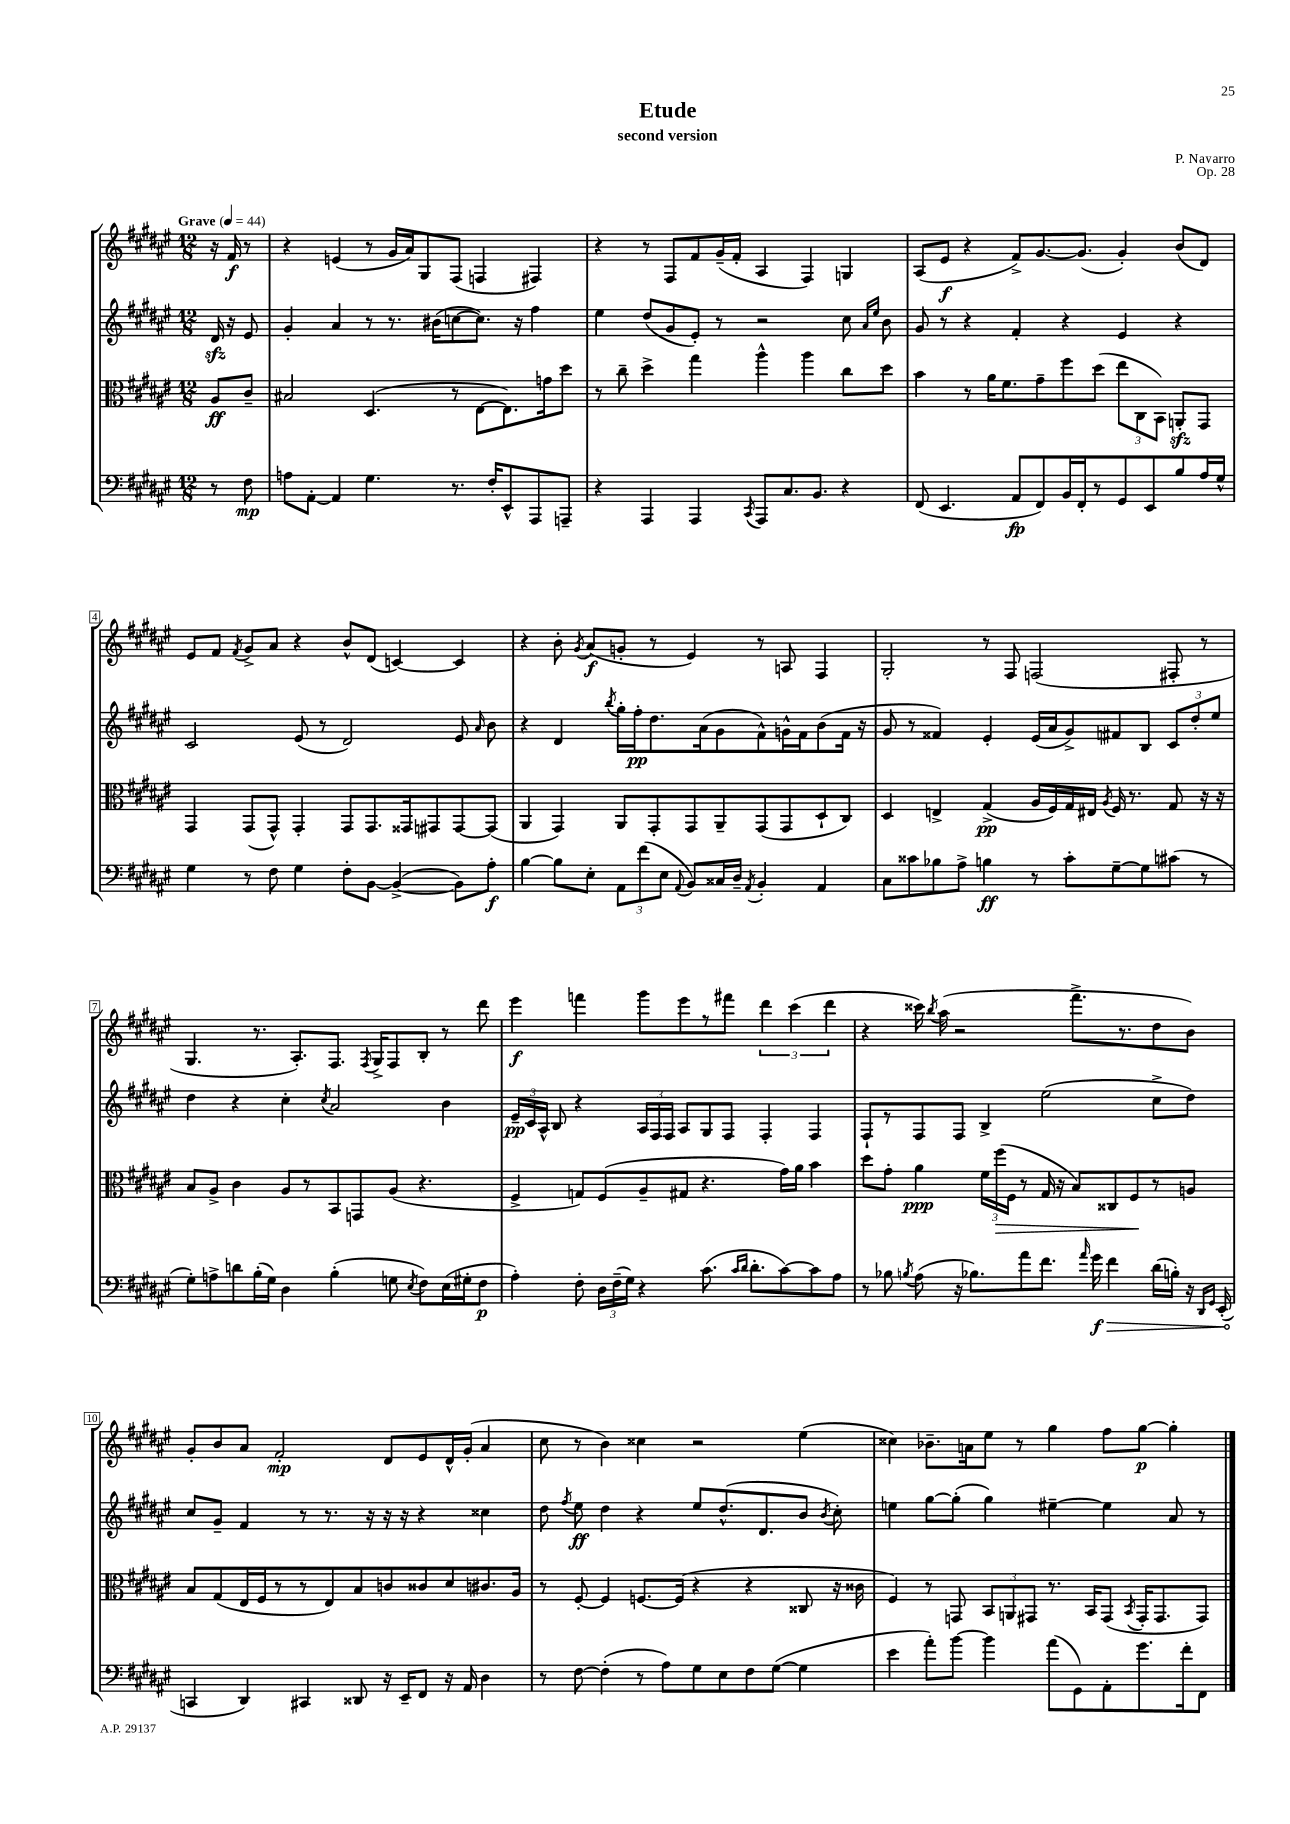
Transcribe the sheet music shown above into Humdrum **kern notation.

**kern	**kern	**kern	**kern
*staff4	*staff3	*staff2	*staff1
*clefF4	*clefC3	*clefG2	*clefG2
*k[f#c#g#d#a#e#]	*k[f#c#g#d#a#e#]	*k[f#c#g#d#a#e#]	*k[f#c#g#d#a#e#]
*M12/8	*M12/8	*M12/8	*M12/8
*MM44	*MM44	*MM44	*MM44
8r	8A#	16d#	16r
.	.	16r	16f#
8F#	8c#~	8e#	8r
=	=	=	=
8A	2B#	4g#'	4r
[8AA#'	.	.	.
4AA#]	.	4a#	(4e
4.G#	(4.D#	8r	8r
.	.	8.r	16g#
.	.	.	16a#)
.	.	.	8G#
.	.	(16b#	.
8.r	8r	[8cc	(8F#
.	[8E#	8.cc])	4F
16F#'	.	.	.
8EE#^^	8.E#])	.	.
.	.	16r	.
8AAA#	.	4ff#	4F#)
.	16g	.	.
8AAA~	8dd#	.	.
=	=	=	=
4r	8r	4ee#	4r
.	8cc#~	.	.
4AAA#	4dd#^	(8dd#	8r
.	.	8g#	8F#
4AAA#	4gg#	8e#')	8f#
.	.	8r	(16g#~
.	.	.	16f#'
8qCC#	.	.	.
8AAA#	4aa#^^	2r	4A#
8.C#	.	.	.
.	4aa#	.	4F#)
8.BB	.	.	.
4r	8cc#	8cc#	4G
.	.	16qqa#	.
.	.	16qqee#	.
.	8dd#	8b	.
=	=	=	=
(8FF#	4b	8g#	(8A#
4.EE#	.	8r	8e#
.	8r	4r	4r
.	16a#	.	.
.	8.f#	.	.
8AA#	.	4f#'	8f#^)
8FF#)	8g#~	.	[8.g#
16BB	8ff#	4r	.
16FF#'	.	.	(8.g#]
8r	(8dd#	.	.
8GG#	12ee#	4e#	4g#')
.	12C#	.	.
8EE#	.	.	.
.	12BB)	.	.
8B	8AA'	4r	(8b
16A#	8GG#	.	8d#)
16G#^^	.	.	.
=	=	=	=
4G#	4GG#	2c#	8e#
.	.	.	8f#
.	.	.	8qf#
8r	(8GG#	.	8g#^
8F#	8GG#^^)	.	8a#
4G#	4GG#'	(8e#	4r
.	.	8r	.
8F#'	8GG#	2d#)	8b^^
[8BB	8.GG#	.	(8d#
(4BB^_	.	.	[4c)
.	16GG##	.	.
.	8GG#	.	.
8BB])	[8GG#	8e#	4c]
.	.	16qqa#	.
8A#'	(8GG#]	8b	.
=	=	=	=
[4B	4AA#	4r	4r
8B]	4GG#)	4d#	8b'
.	.	.	8qg#
8E#'	.	.	(8a#
.	.	8qbb	.
12AA#	8AA#	16gg#'	8g'
.	.	16ff#'	.
(12f#	.	.	.
.	8GG#'	8.dd#	8r
12E#	.	.	.
8qqAA#	.	.	.
8BB)	8GG#	.	4e#)
.	.	(16a#	.
16C##	8AA#~	8g#	.
16D#~	.	.	.
8qAA#	.	.	.
4BB'	(8GG#	8f#^^)	8r
.	8GG#	16g^^	8A
.	.	16f#	.
4AA#	8D#`	(8b	4F#
.	8C#)	16f#	.
.	.	16r	.
=	=	=	=
8C#	4D#	8g#	2G#'
8c##	.	8r	.
8B-	4E^	4f##)	.
8A#^	.	.	.
4B	(4G#^	4e#'	8r
.	.	.	8F#
8r	16A#	(16e#	(2F
.	16F#)	16a#	.
8c##'	16G#	8g#^)	.
.	16E#	.	.
.	8qA#	.	.
[8G#~	16F#	8f#	.
.	8.r	.	.
8G#]	.	8B	.
(8c#	8G#	12c#	8F#'
.	.	12dd#'	.
8r	16r	.	8r
.	.	12ee#	.
.	16r	.	.
=	=	=	=
8G#')	8B	4dd#	4.G#
8A^	8A#^	.	.
8d	4c#	4r	.
(16B'	.	.	8.r
16G#)	.	.	.
4D#	8A#	4cc#'	.
.	.	.	8.A#')
.	8r	.	.
.	.	8qcc#	.
(4B'	8BB	2a#	8.F#
.	8GG	.	.
.	.	.	8qF#
.	.	.	16G#^
8G	(8A#	.	8F#
8qE#	.	.	.
8F#)	4.r	.	8B'
(16E#	.	4b	8r
16G#'	.	.	.
8F#	.	.	8ddd#
=	=	=	=
4A#')	4F#^	24e#~	4eee#
.	.	24c#	.
.	.	24A#^^	.
.	.	8B	.
8F#'	8G)	4r	4fff
24D#	(8F#	.	.
(24F#~	.	.	.
24G#)	.	.	.
4r	8A#~	24A#	8ggg#
.	.	24F#	.
.	.	24F#	.
.	8G#	8A#	8eee#
(8.c#	4.r	8G#	8r
.	.	8F#	8fff#
16qqc#	.	.	.
16qqd#	.	.	.
8.d#'	.	.	.
.	.	4F#'	6ddd#
[8c#)	16g#)	.	.
.	.	.	(6ccc#
.	16a#	.	.
8c#]	4b	4F#	.
.	.	.	6ddd#
8A#	.	.	.
=	=	=	=
8r	8dd#	8F#`	4r
8B-	8g#'	8r	.
8qB	.	.	.
(8A#	4a#	8F#	16ccc##)
.	.	.	8qbb
.	.	.	(16aa#
16r	.	8F#	2r
8.B-)	.	.	.
.	24f#	4B^	.
.	(24ff#	.	.
.	24F#	.	.
8a#	8r	.	.
8.f#	16G#	(2ee#	.
.	16r	.	.
.	8B)	.	8.fff#^
16qqa#	.	.	.
16g#	.	.	.
4f#	8C##	.	.
.	.	.	8.r
.	8F#	.	.
(16d#	8r	8cc#^	8dd#
16B')	.	.	.
16r	8A	8dd#)	8b)
16qqDD#	.	.	.
16qqGG#	.	.	.
(16EE#'	.	.	.
=	=	=	=
4CC	8B	8cc#	8g#'
.	(8G#	8g#~	8b
4DD#)	16E#	4f#	8a#
.	16F#	.	.
.	8r	.	2f#'
4CC#	8r	8r	.
.	8E#)	8.r	.
8DD##	8B	.	.
.	.	16r	.
16r	8c	16r	8d#
16EE#~	.	16r	.
8FF#	8c##	4r	8e#
16r	8d#	.	16d#^^
16AA#	.	.	(16g#'
4D#	8.c#	4cc##	4a#
.	16A#	.	.
=	=	=	=
8r	8r	8dd#	8cc#
.	.	8qff#	.
[8F#	[8F#'	8ee#	8r
(4F#']	4F#]	4dd#	4b)
8r	[8.F	4r	4cc##
8A#)	.	.	.
.	(16F]	.	.
8G#	4r	8ee#	2r
8E#	.	(8.dd#^^	.
8F#	4r	.	.
.	.	8.d#	.
([8G#	.	.	.
4G#]	8C##	8b	(4ee#
.	.	8qb	.
.	16r	8cc#')	.
.	16c##	.	.
=	=	=	=
4e#	4F#)	4ee	4cc##)
8a#')	8r	[8gg#	8.b-~
[8b	8GG	(8gg#']	.
.	.	.	16a
4b]	12BB	4gg#)	8ee#
.	12AA	.	.
.	.	.	8r
.	12GG#	.	.
(8a#	8.r	[4ee#~	4gg#
8GG#)	.	.	.
.	16BB	.	.
8AA#'	(8GG#	4ee#]	8ff#
.	8qBB	.	.
8.g#	16GG#'	.	[8gg#
.	8.GG#	.	.
.	.	8a#	4gg#']
16f#'	.	.	.
8FF#	8GG#)	8r	.
==	==	==	==
*-	*-	*-	*-
